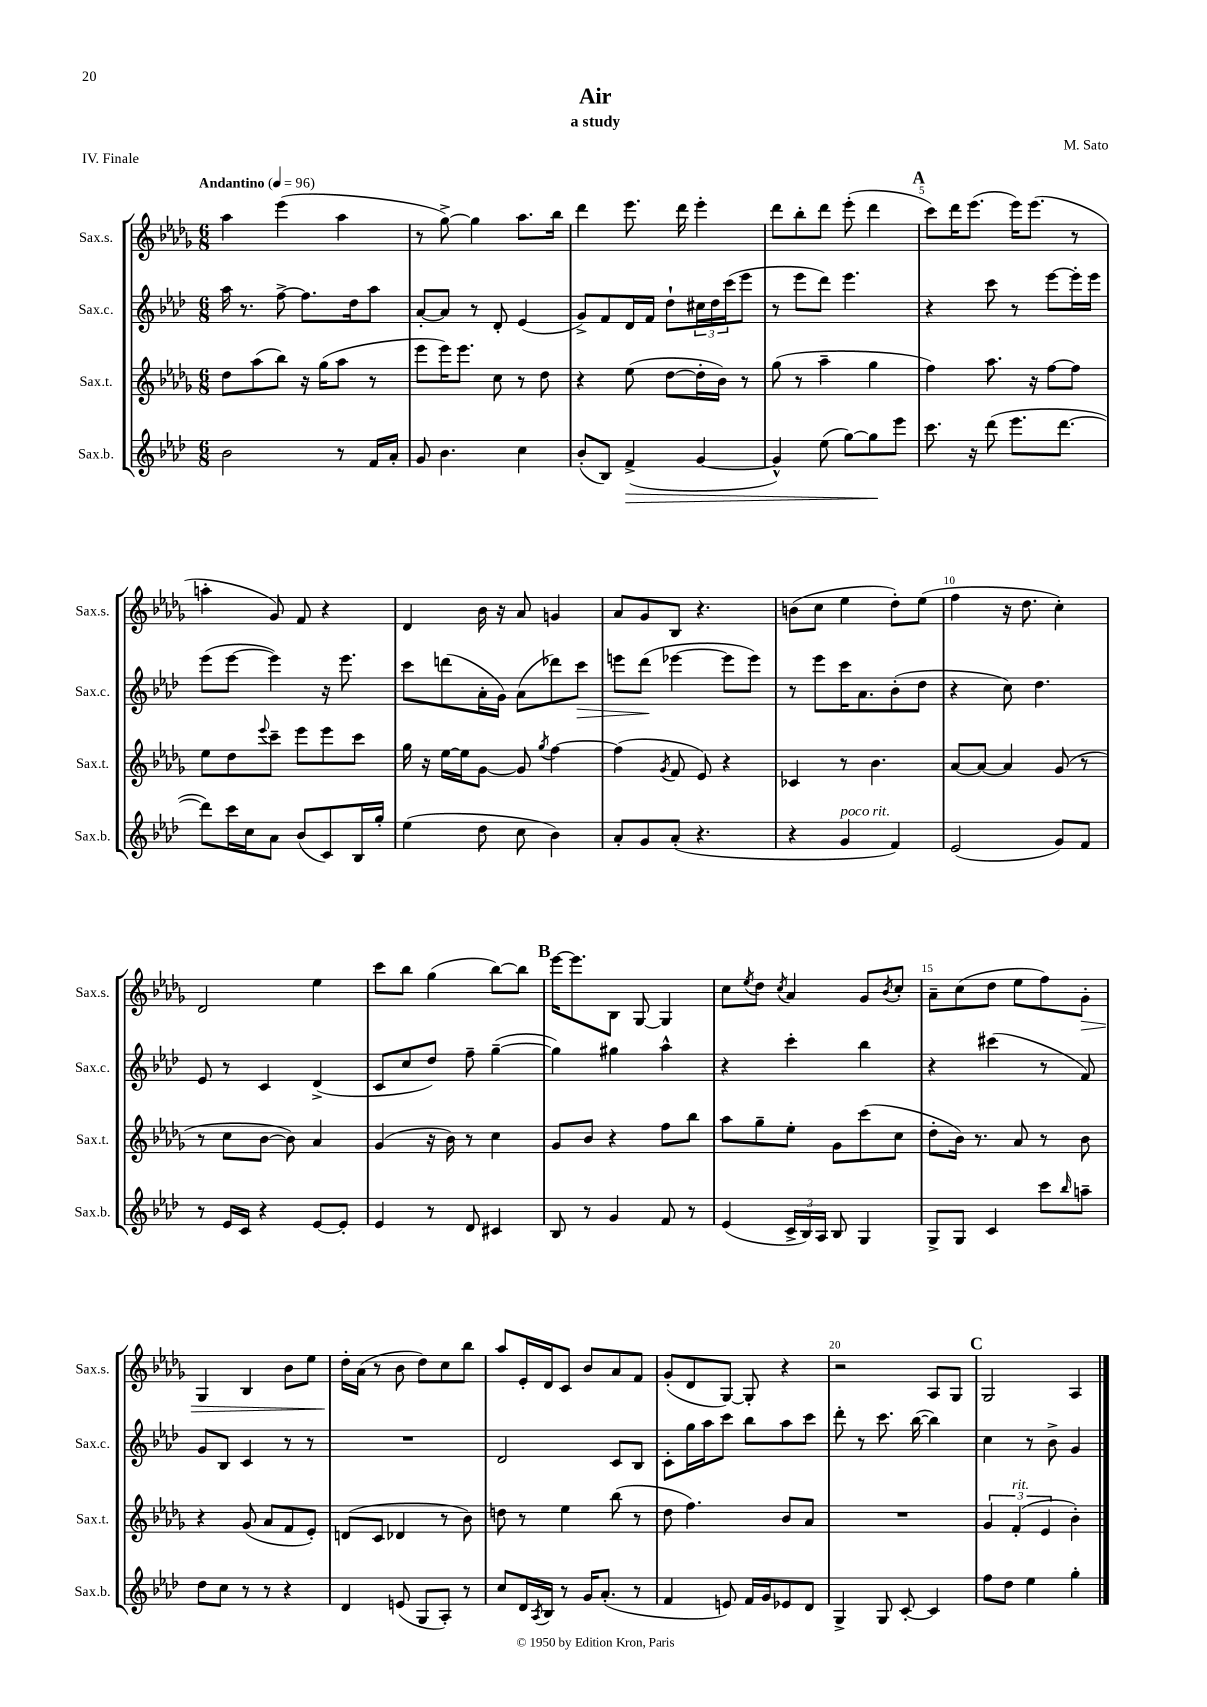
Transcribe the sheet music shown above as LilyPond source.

\header { title = "Air" composer = "M. Sato" subtitle = "a study" piece = "IV. Finale" }
<<
\new StaffGroup <<
\new Staff = "s0" \with { instrumentName = "Sax.s." shortInstrumentName = "Sax.s." } {
    \clef treble \key des \major \numericTimeSignature \time 6/8 \tempo "Andantino" 4 = 96
    aes''4 ees'''4( aes''4 |
    r8 ges''8~->) ges''4 aes''8. bes''16 |
    des'''4 ees'''8. des'''16 ees'''4-. |
    des'''8 bes''8-. des'''8 ees'''8-.( des'''4 |
    \mark \markup { \bold "A" } c'''8) des'''16 ees'''8.( ees'''16) ees'''8.( r8 |
    a''4-. ges'8) f'8 r4 |
    des'4 bes'16 r16 aes'8 g'4 |
    aes'8 ges'8 bes8 r4. |
    b'8( c''8 ees''4 des''8-.) ees''8( |
    f''4 r16 des''8. c''4-.) |
    des'2 ees''4 |
    c'''8 bes''8 ges''4( bes''8~) bes''8 |
    \mark \markup { \bold "B" } ees'''16~ ees'''8. bes8 ges8~ ges4 |
    c''8 \acciaccatura { ees''8 } des''8 \acciaccatura { c''8 } aes'4 ges'8 \acciaccatura { bes'8 } c''8-. |
    aes'8-- c''8( des''8 ees''8 f''8) ges'8-.\> |
    ges4 bes4 bes'8 ees''8 |
    des''16-.\! aes'16( r8 bes'8 des''8) c''8 bes''8 |
    aes''8 ees'16-. des'16 c'8 bes'8 aes'8 f'8 |
    ges'8-.( des'8 ges8~) ges8-. r4 |
    r2 aes8 ges8 |
    \mark \markup { \bold "C" } ges2 aes4 \bar "|." |
}
\new Staff = "s1" \with { instrumentName = "Sax.c." shortInstrumentName = "Sax.c." } {
    \clef treble \key aes \major \numericTimeSignature \time 6/8
    aes''16 r8. f''8~-> f''8. des''16 aes''8 |
    aes'8~-. aes'8 r8 des'8-. ees'4( |
    g'8->) f'8 des'16 f'16 des''8-! \tuplet 3/2 { cis''16 des''16 c'''16( } ees'''8 |
    r8 ees'''8 des'''8) ees'''4. |
    \mark \markup { \bold "A" } r4 c'''8 r8 ees'''8~ ees'''16-. ees'''16 |
    ees'''8( ees'''8~ ees'''4) r16 ees'''8. |
    c'''8 d'''8( aes'16-. g'16) aes'8( des'''8) c'''8\> |
    e'''8 des'''8\!( ees'''4~ ees'''8 ees'''8) |
    r8 ees'''8 c'''16 aes'8. bes'8-.( des''8 |
    r4 c''8) des''4. |
    ees'8 r8 c'4 des'4->( |
    c'8 c''8 des''8) f''8-- g''4~--( |
    \mark \markup { \bold "B" } g''4) gis''4 aes''4-^ |
    r4 c'''4-. bes''4 |
    r4 cis'''4( r8 f'8) |
    g'8 bes8 c'4 r8 r8 |
    R2. |
    des'2 c'8 bes8 |
    c'8-. g''16 aes''16 c'''8 bes''8 aes''8 c'''8 |
    des'''8-. r8 c'''8. bes''16~( bes''4) |
    \mark \markup { \bold "C" } c''4 r8 bes'8-> g'4 \bar "|." |
}
\new Staff = "s2" \with { instrumentName = "Sax.t." shortInstrumentName = "Sax.t." } {
    \clef treble \key des \major \numericTimeSignature \time 6/8
    des''8 aes''8( bes''8) r16 ges''16( aes''8 r8 |
    ees'''8 ees'''16) ees'''8. c''8 r8 des''8 |
    r4 ees''8( des''8~ des''16-. bes'16) r8 |
    ges''8( r8 aes''4-- ges''4 |
    \mark \markup { \bold "A" } f''4) aes''8. r16 f''8~ f''8 |
    ees''8 des''8 \appoggiatura { ees'''8 } c'''8-- ees'''8 ees'''8 c'''8 |
    ges''16 r16 ees''16~ ees''16 ges'8~ ges'8 \acciaccatura { ges''8 } f''4~ |
    f''4( \acciaccatura { ges'8 } f'8 ees'8) r4 |
    ces'4 r8 bes'4. |
    aes'8~ aes'8~ aes'4 ges'8( r8 |
    r8 c''8 bes'8~ bes'8) aes'4 |
    ges'4( r16 bes'16) r8 c''4 |
    \mark \markup { \bold "B" } ges'8 bes'8 r4 f''8 bes''8 |
    aes''8 ges''8-- ees''8-. ges'8 c'''8( c''8 |
    des''8-. bes'16) r8. aes'8 r8 bes'8 |
    r4 ges'8( aes'8 f'8 ees'8-.) |
    d'8( c'8 des'4 r8 bes'8) |
    d''8 r8 ees''4 bes''8( r8 |
    des''8 f''4.) bes'8 aes'8 |
    R2. |
    \mark \markup { \bold "C" } \tuplet 3/2 { ges'4 f'4-.^\markup { \italic "rit." }( ees'4 } bes'4-.) \bar "|." |
}
\new Staff = "s3" \with { instrumentName = "Sax.b." shortInstrumentName = "Sax.b." } {
    \clef treble \key aes \major \numericTimeSignature \time 6/8
    bes'2 r8 f'16 aes'16-. |
    g'8 bes'4. c''4 |
    bes'8-.( bes8) f'4->\>( g'4~ |
    g'4-^) ees''8( g''8~) g''8\! ees'''8 |
    \mark \markup { \bold "A" } c'''8. r16 des'''8( ees'''8. des'''8.~ |
    des'''8) c'''16 c''16 aes'8 bes'8( c'8) bes16 g''16-. |
    ees''4( des''8 c''8 bes'4) |
    aes'8-. g'8 aes'8-.( r4. |
    r4 g'4^\markup { \italic "poco rit." } f'4) |
    ees'2( g'8) f'8 |
    r8 ees'16 c'16 r4 ees'8~ ees'8-. |
    ees'4 r8 des'8 cis'4 |
    \mark \markup { \bold "B" } bes8 r8 g'4 f'8 r8 |
    ees'4( \tuplet 3/2 { c'16-> bes16) aes16 } bes8 g4 |
    g8-> g8 c'4 c'''8 \grace { bes''16 } a''8-- |
    des''8 c''8 r8 r8 r4 |
    des'4 e'8( g8 aes8-.) r8 |
    c''8 des'16 \acciaccatura { aes8 } bes16 r8 g'16 aes'8.-.( r8 |
    f'4 e'8) f'16 g'16 ees'8 des'8 |
    g4-> g8 c'8~-. c'4 |
    \mark \markup { \bold "C" } f''8 des''8 ees''4 g''4-. \bar "|." |
}
>>
>>
\layout { \context { \Score \override BarNumber.break-visibility = ##(#f #t #t) barNumberVisibility = #(every-nth-bar-number-visible 5) } }
